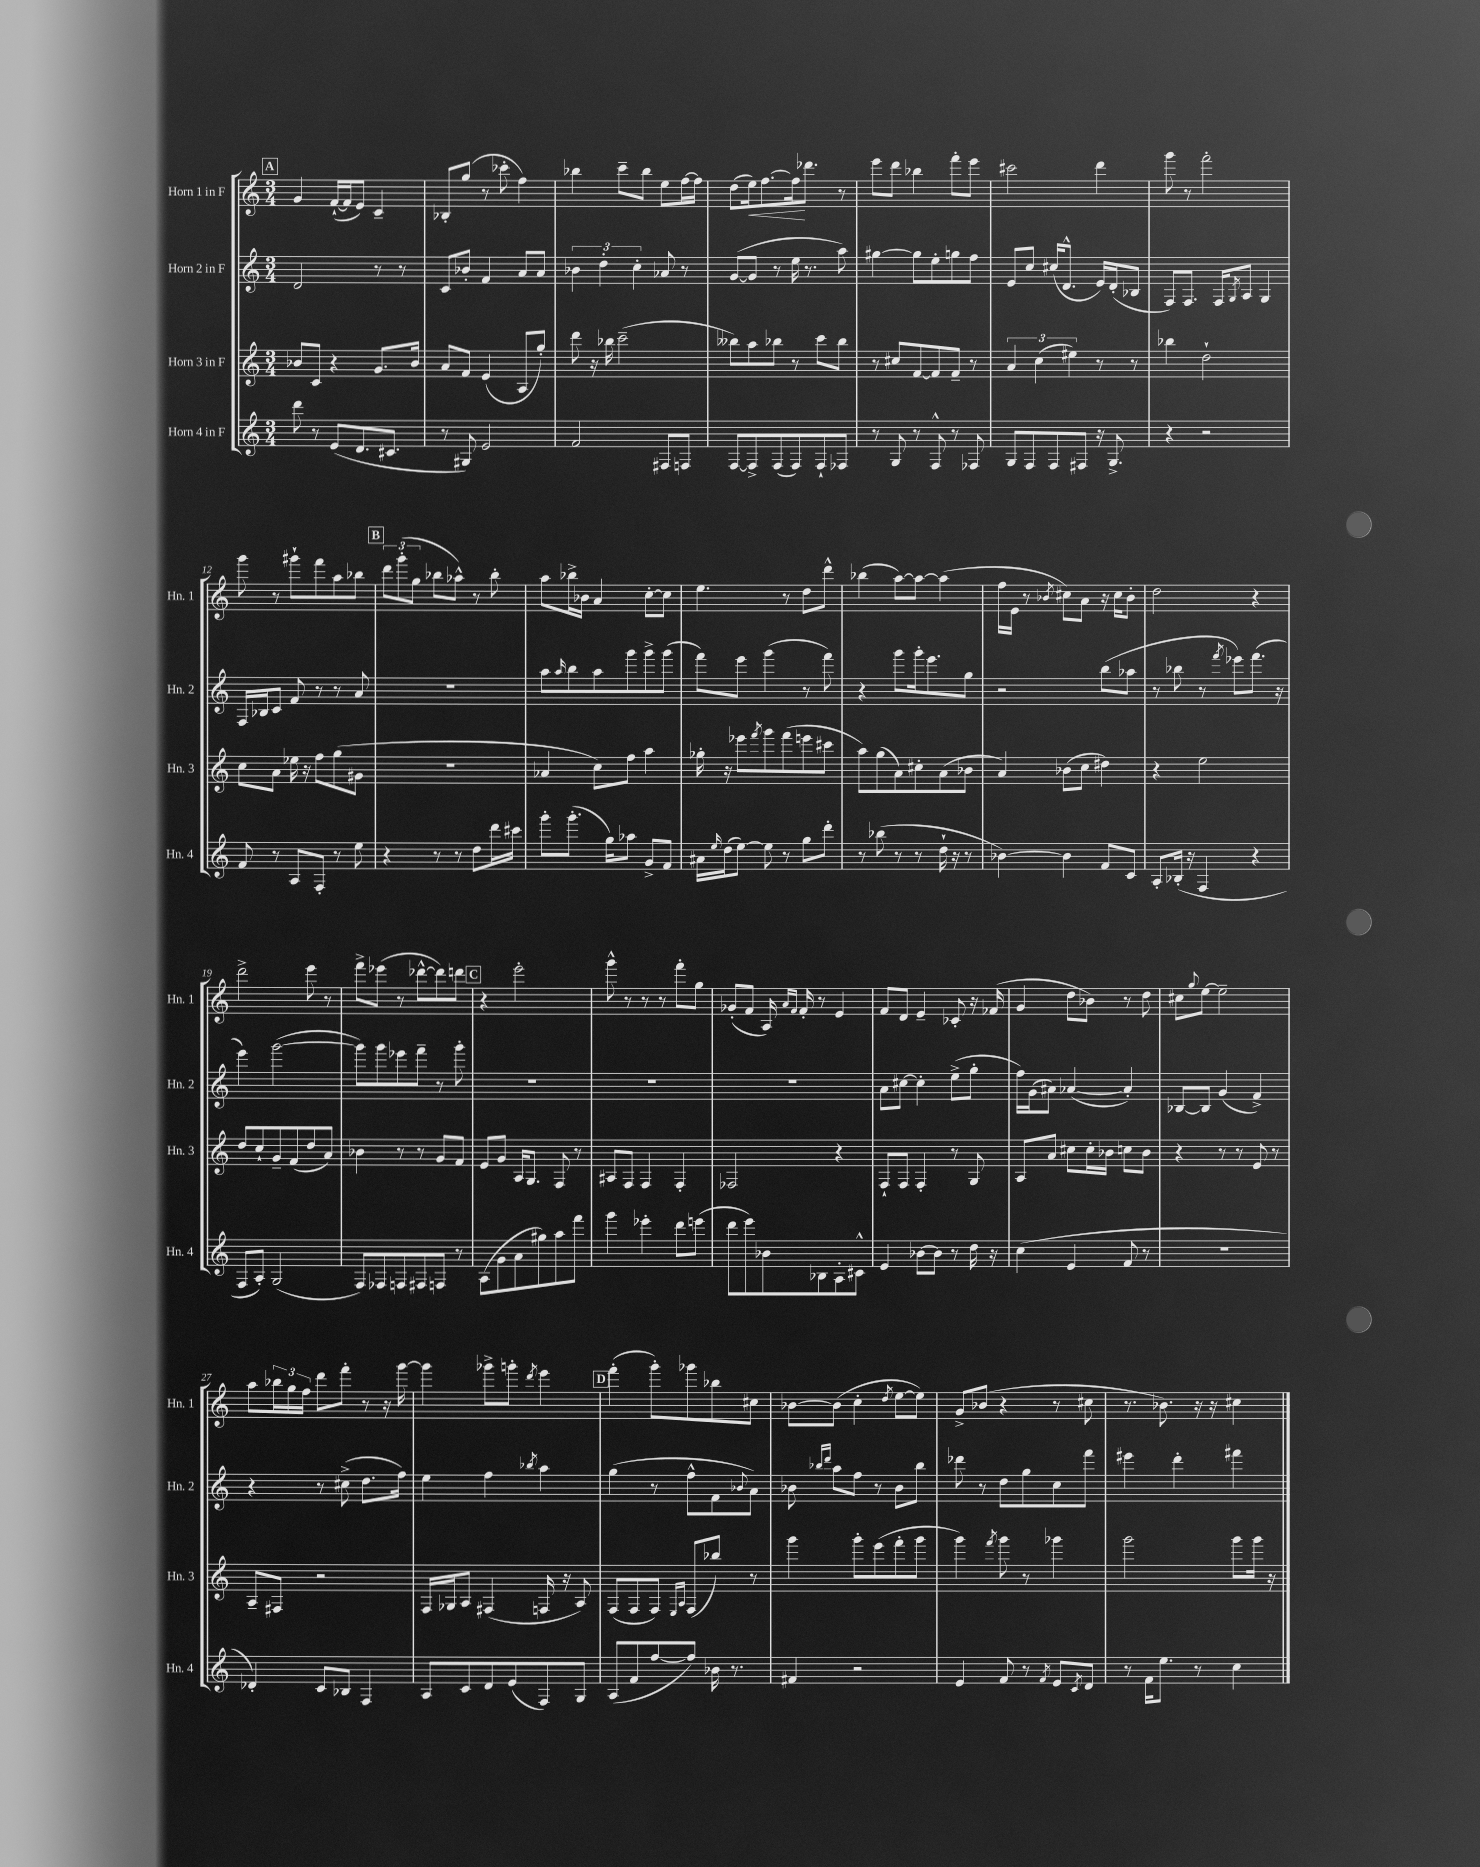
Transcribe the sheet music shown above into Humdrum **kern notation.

**kern	**kern	**kern	**kern
*staff4	*staff3	*staff2	*staff1
*clefG2	*clefG2	*clefG2	*clefG2
*k[]	*k[]	*k[]	*k[]
*M3/4	*M3/4	*M3/4	*M3/4
8ddd\	8b-/L	2d/	4g/
8r	8c/J	.	.
(8e/L	4r	.	([16f`/LL
.	.	.	16f/]J
8.d/	.	.	8e/J)
.	8.g/L	8r	4c~/
8.c#/J	.	.	.
.	.	8r	.
.	16b-/Jk	.	.
=	=	=	=
8r	8a/L	8c/L	8B-'/L
8G#/)	8f/J	8b-'/J	(8gg/J
2e/	(4e/	4f/	8r
.	.	.	8ccc-'\
.	8A/L	8a/L	4ff\)
.	8gg'/J)	8a/J	.
=	=	=	=
2f/	8ddd\	6b-\	4bb-\
.	16r	.	.
.	.	6dd'\	.
.	16bb-\	.	.
.	(2ccc~\	.	8ccc~\L
.	.	6cc'\	.
.	.	.	8bb-\J
8F#/L	.	8a-/	8ee\L
8F/J	.	8r	[16ff\L
.	.	.	16ff\]JJ
=	=	=	=
[8F/L	8bb--\L)	([8g/L	(8dd\L
8F^/]	8aa\	8g/]J	16ee\k)
.	.	.	[8.ff\
(8F/	8bb-\J	8r	.
8F/)	8r	16ee\	16ff\]k
.	.	8.r	8.ddd-\J
8F`/	8ccc\L	.	.
8F-/J	8bb-\J	8aa\)	8r
=	=	=	=
8r	8r	[4gg#\	8eee\L
8G/	8cc#/L	.	8ddd\J
8r	[8f/	8gg#\]L	4bb-\
8F^^/	8f/]	8ee'\	.
8r	8f~/J	8gg\	8fff'\L
8F-/	8r	8ff\J	8eee\J
=	=	=	=
8G/L	6a/	8e/L	2ccc#\
8F/	.	8cc/J	.
.	(6cc\	.	.
8F/	.	(16cc#/LK	.
.	.	8.d^^/J	.
.	6ee#\)	.	.
8F#/J	.	.	.
16r	8r	16e/LL)	4ddd\
8.G^/	.	(16d'/J	.
.	8r	8B-/J	.
=	=	=	=
4r	4bb-\	8F/L)	8ggg\
.	.	8.F/J	8r
2r	2dd`\	.	2fff'\
.	.	16F/LK	.
.	.	8qG/	.
.	.	8A/J	.
.	.	4G/	.
=	=	=	=
8f/	8cc\L	16F/LL	8ggg\
.	.	16B-/J	.
8r	8a\J	8c/J	8r
8A/L	16ee-\	8f/	8ggg#`\L
.	16r	.	.
8F'/J	8ff\L	8r	8fff\
8r	(8gg\	8r	8aa\
8ee\	8g#\J	8a/	8bb-\J
=	=	=	=
4r	2.r	2.r	12ddd\L
.	.	.	(12ggg'\
.	.	.	12gg\J
8r	.	.	8bb-\L
8r	.	.	8aa-^^\J)
8dd\L	.	.	8r
16ddd\L	.	.	8bb-'\
16ccc#\JJ	.	.	.
=	=	=	=
8ggg'\L	4a-/	8aa\L	8aa\L
.	.	16qqaa/	.
(8.ggg'\J	.	8bb\	16bb-^\L
.	.	.	16b-\JJ
.	8cc\L)	8aa\	4a/
16gg\LK)	.	.	.
8aa-\J	8ff\J	8ggg\	.
8g^/L	4aa\	8ggg^\	[8cc'\L
8f/J	.	(8ggg\J	8cc\]J
=	=	=	=
16a#\LL	16gg-'\	8fff\L)	4.ee\
16qqee/	.	.	.
(16dd\J	16r	.	.
[8ee\J)	8eee-\L	8eee\J	.
.	8qfff/	.	.
8ee\]	8ggg\	(4ggg\	.
8r	(8fff\	.	8r
8gg\L	8eee\	8r	8dd\L
8ddd'\J	8ccc#\J	8fff\)	8ddd^^\J
=	=	=	=
8r	8aa\L)	4r	(4bb-\
(8bb-\	(8gg\	.	.
8r	8a\)	8ggg\L	[8aa\L)
8r	8cc#'\	16ggg'\k	8aa\_J
.	.	8.eee\	.
16dd`\	(8a\	.	(4aa\]
16r	.	.	.
8r	8b-\J	8gg\J	.
=	=	=	=
[4b-\)	4a/)	2r	16ff\LL
.	.	.	16e\JJ
.	.	.	8r
.	.	.	8qb-/
4b-\]	(8b-\L	.	8cc#\L)
.	8cc\J	.	8a\J
8f/L	4dd#\)	(8bb\L	16r
.	.	.	16cc#\LK
8c/J	.	8aa-\J	8b-'\J
=	=	=	=
8A'/L	4r	8r	2dd\
(16B-'/Jk	.	8bb-\	.
16r	.	.	.
4F/	2ee\	8r	.
.	.	8qfff/	.
.	.	8eee-\L)	.
4r	.	(8.fff\J	4r
.	.	16r	.
=	=	=	=
8F/L	8dd/L	4eee\)	2ddd^\
8A'/J)	8cc`/	.	.
(2G/	8g~/	([2ggg\	.
.	(8f/	.	.
.	8dd/	.	8eee\
.	8a/J)	.	8r
=	=	=	=
8F/L)	4b-\	8ggg\]L)	8fff^\L
8F-/	.	8ggg\	(8eee-\J
8F/	8r	8eee-\	8r
8F#/	8r	8fff~\J	[8ddd-^^\L
8F/J	8g/L	8r	8ddd-\])
8r	8f/J	8ggg'\	8ddd\J
=	=	=	=
(8A\L	8e/L	2.r	4r
8g\	8g/J	.	.
8a\	16A/LK	.	2eee'\
.	8.G/J	.	.
8gg#\)	.	.	.
8aa\	8F/	.	.
8fff\J	8r	.	.
=	=	=	=
4ggg\	8A#/L	2.r	8ggg^^\
.	8F/J	.	8r
4eee-'\	4F/	.	8r
.	.	.	8r
8ddd\L	4F'/	.	8fff'\L
(8eee\J	.	.	8gg\J
=	=	=	=
8ddd\L	2F-/	2.r	(8g-'/L
8eee\)	.	.	8f/J
8b-\	.	.	16A/)
.	.	.	16qqa/LL
.	.	.	16qqf/JJ
.	.	.	16f'/
8B-\	.	.	8r
8A'\	4r	.	4e/
8c#^^\J	.	.	.
=	=	=	=
4e/	8F`/L	8a\L	8f/L
.	8F/J	[8cc#\J	8d/J
[8b-\L	4F'/	4cc#'\]	4e~/
8b-\]J	.	.	.
8r	8r	(8ee^\L	8c-'/
16dd\	8G/	8gg'\J	16r
16r	.	.	(16f-/
=	=	=	=
(4cc\	8A/L	16ff\LL)	4g/
.	.	(16g\J	.
.	8a/J	8a#\J)	.
4e/	8cc#\L	([4a-/	8dd\L
.	16cc#'\L	.	8b-\J)
.	16b-\JJ	.	.
8f/	8cc\L	4a-'/])	8r
8r	8b-\J	.	8dd\
=	=	=	=
2.r	4r	[8B-/L	8cc#\L
.	.	.	8qqgg/
.	.	8B-/]J	[8ee\J
.	8r	(4g/	2ee~\]
.	8r	.	.
.	8e/	4f^/)	.
.	8r	.	.
=	=	=	=
4d-'/)	8A~/L	4r	8aa\L
.	8F#/J	.	24bb-\L
.	.	.	24gg\
.	.	.	24ff\JJ
8c/L	2r	8r	8ddd\L
8B-/J	.	(8cc#^\	8fff'\J
4F/	.	8.dd\L	8r
.	.	.	16r
.	.	16ff\Jk)	[16ggg\
=	=	=	=
8A/L	16F/LL	4ee\	4ggg\]
.	16G-/J	.	.
8c/	8A/J	.	.
8d/	(4F#/	4ff\	8ggg-^\L
(8e/	.	.	8ggg'\J
.	.	8qbb-/	8qddd/
8F/)	16F/	4aa\	4eee\
.	16r	.	.
8G/J	8A/)	.	.
=	=	=	=
(8A/L	(8F/L	(4gg\	(4fff'\
8f/	8F/	.	.
[8ff/	8F/J)	8r	8ggg'\L)
.	16qqE/LL	.	.
.	16qqA/JJ	.	.
8ff/]J)	(8F/L	8ff^^\L	8ggg-\
16b-\	8bb-/J)	8f\	8bb-\
8.r	.	.	.
.	.	8qqb-/	.
.	8r	8a\J)	8cc#\J
=	=	=	=
4f#/	4ggg\	8b-\	[8b-\L
.	.	16qqbb-/LL	.
.	.	16qqddd/JJ	.
.	.	8aa\L	(8b-\]J
2r	8ggg'\L	8ff\J	4cc'\
.	(8eee\	8r	.
.	.	.	8qdd/
.	8fff'\	8b-\L	[8ee\L
.	8ggg\J	8bb-\J	8ee\]J)
=	=	=	=
4e/	4ggg\)	8ddd-\	8g^/L
.	.	8r	(8b-/J
.	8qfff/	.	.
8f/	8ggg\	8dd\L	4r
8r	8r	8gg\	.
8qf/	.	.	.
8e/L	4ggg-\	8cc\	8r
8qc/	.	.	.
8d/J	.	8fff\J	8cc#\
=	=	=	=
8r	2ggg\	4eee#\	8.r
16f\LK	.	.	.
8.ee\J	.	.	8.b-\)
.	.	4ddd'\	.
8r	.	.	16r
.	.	.	16r
4cc\	8ggg\L	4fff#\	4cc#\
.	16ggg\Jk	.	.
.	16r	.	.
==	==	==	==
*-	*-	*-	*-
